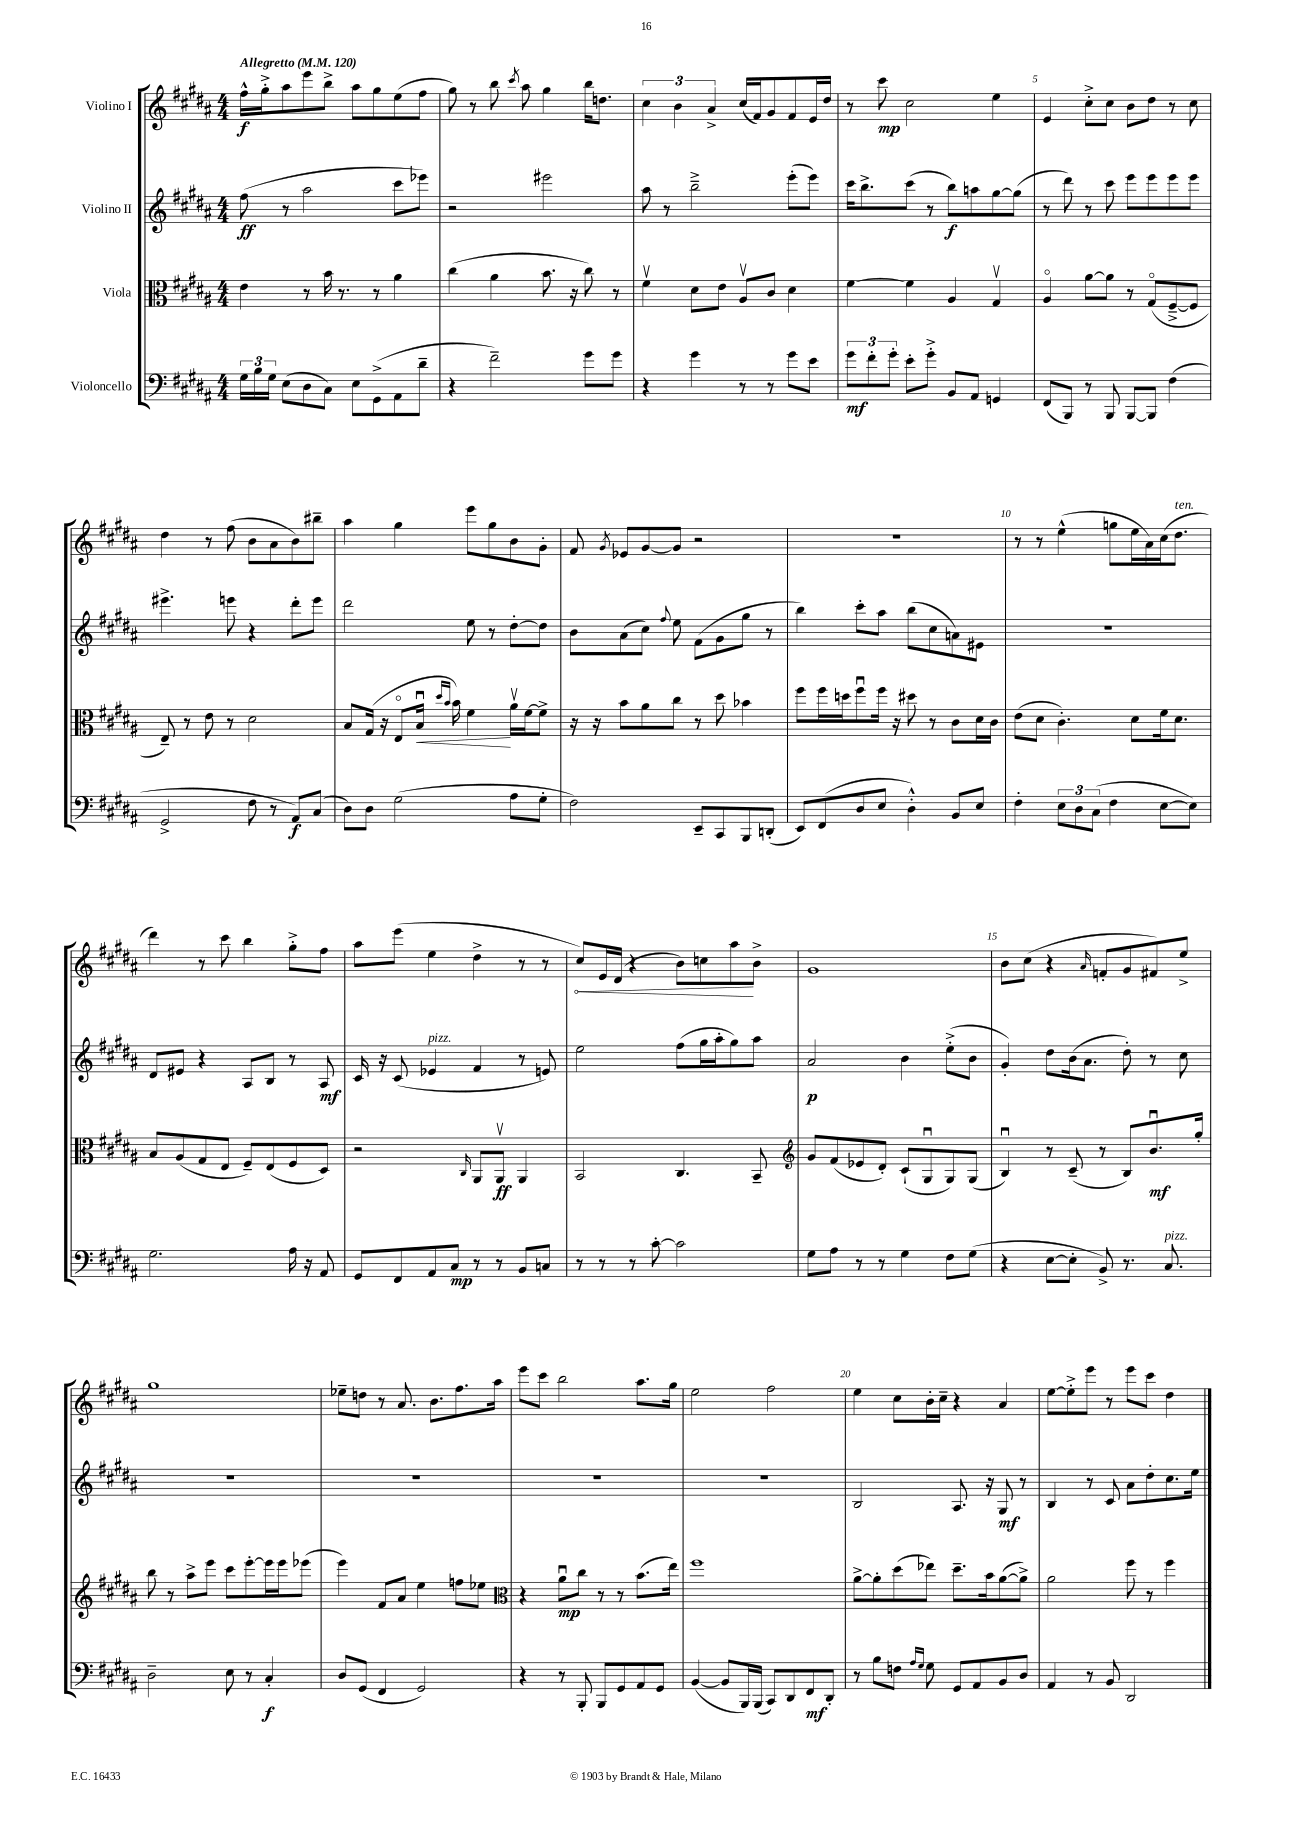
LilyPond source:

<<
\new StaffGroup <<
\new Staff = "s0" \with { instrumentName = "Violino I" } {
    \clef treble \key b \major \numericTimeSignature \time 4/4 \tempo "Allegretto" 4 = 120
    \autoBeamOff fis''16[-^\f gis''16-.-> ais''8 e'''8 b''8]-> ais''8[ gis''8 e''8( fis''8] |
    gis''8) r8 b''8 \acciaccatura { cis'''8 } ais''8 gis''4 b''16[ d''8.] |
    \tuplet 3/2 { cis''4 b'4 ais'4-> } cis''16[( fis'16) gis'8 fis'8 e'16 dis''16] |
    r8 cis'''8\mp cis''2 e''4 |
    e'4 cis''8[-.-> cis''8] b'8[ dis''8] r8 cis''8 |
    dis''4 r8 fis''8( b'8[ ais'8 b'8) bis''8]-- |
    ais''4 gis''4 e'''8[ gis''8 b'8 gis'8]-. |
    fis'8 \acciaccatura { gis'8 } ees'8[ gis'8~ gis'8] r2 |
    R1 |
    r8 r8 e''4-^( g''8[ e''16 ais'16) cis''16( dis''8.]^\markup { \italic "ten." } |
    dis'''4) r8 cis'''8 b''4 gis''8[-.-> fis''8] |
    ais''8[ e'''8]( e''4 dis''4-> r8 r8 |
    \once \override Hairpin.circled-tip = ##t cis''8[\<) e'16 dis'16]( r4 b'8[) c''8 ais''8\! b'8]-> |
    gis'1 |
    b'8[ cis''8]( r4 \grace { ais'16 } f'8[-. gis'8 fis'8) e''8]-> |
    gis''1 |
    ees''8[-- d''8] r8 ais'8. b'8.[ fis''8. ais''16] |
    e'''8[ cis'''8] b''2 ais''8.[ gis''16] |
    e''2 fis''2 |
    e''4 cis''8[ b'16-. cis''16]-- r4 ais'4 |
    e''8[~ e''8-.-> e'''8] r8 e'''8[ cis'''8] dis''4 \bar "|." |
}
\new Staff = "s1" \with { instrumentName = "Violino II" } {
    \clef treble \key b \major \numericTimeSignature \time 4/4
    \autoBeamOff fis''8\ff( r8 ais''2 cis'''8[ ees'''8]) |
    r2 eis'''2 |
    ais''8 r8 b''2---> e'''8[-.( e'''8]) |
    cis'''16[ b''8.-> cis'''8]( r8 b''8[\f) a''8 gis''8~ gis''8]( |
    r8 dis'''8) r8 cis'''8 e'''8[ e'''8 e'''8 e'''8] |
    eis'''4.-> e'''8 r4 dis'''8[-. e'''8] |
    dis'''2 e''8 r8 dis''8[~-. dis''8] |
    b'8[ ais'8( cis''8]) \appoggiatura { fis''8 } e''8 fis'8[( gis'8 gis''8] r8 |
    b''4) cis'''8[-. ais''8] b''8[( cis''8 a'8) eis'8] |
    R1 |
    dis'8[ eis'8] r4 ais8[ b8] r8 ais8\mf |
    cis'16 r16 cis'8( ees'4^\markup { \italic "pizz." } fis'4 r8 e'8) |
    e''2 fis''8[( gis''16 ais''16-. gis''8) ais''8] |
    ais'2\p b'4 e''8[-.->( b'8] |
    gis'4-.) dis''8[ b'16( ais'8.] dis''8-.) r8 cis''8 |
    R1 |
    R1 |
    R1 |
    R1 |
    b2 ais8. r16 gis8\mf r8 |
    b4 r8 cis'8 ais'8[ dis''8-. cis''8. e''16] \bar "|." |
}
\new Staff = "s2" \with { instrumentName = "Viola" } {
    \clef alto \key b \major \numericTimeSignature \time 4/4
    \autoBeamOff e'4 r8 b'16 r8. r8 ais'4 |
    cis''4( ais'4 b'8. r16 cis''8) r8 |
    fis'4\upbow dis'8[ e'8] ais8[\upbow cis'8] dis'4 |
    fis'4~ fis'4 ais4 gis4\upbow |
    ais4\flageolet ais'8[~ ais'8] r8 gis8[\flageolet( fis8~---> fis8] |
    e8--) r8 e'8 r8 dis'2 |
    b8[ gis16]( r16 e8[\flageolet b16]\downbow\< \grace { dis''16[ b'16] } b'16) fis'4\! ais'16[\upbow fis'16~ fis'8]-> |
    r16 r16 b'8[ ais'8 cis''8] r8 dis''8 bes'4 |
    fis''8[ fis''16 d''16 fis''8\downbow fis''16] r16 dis''8 r8 cis'8[ dis'16 cis'16] |
    e'8[( dis'8] cis'4.-.) dis'8[ fis'16 dis'8.] |
    b8[ ais8( gis8 e8] fis8[--) e8( fis8 dis8]) |
    r2 \grace { cis16 } ais,8[ ais,8]\upbow\ff ais,4 |
    b,2 cis4. b,8-- |
    \clef treble gis'8[ fis'8( ees'8 dis'8]-.) cis'8[-!( gis8\downbow gis8) gis8]( |
    b4\downbow) r8 cis'8--( r8 b8[) b'8.\downbow\mf gis''16]-. |
    b''8 r8 ais''8[-> e'''8] cis'''8[ e'''8~-. e'''16 e'''16 ees'''8]( |
    e'''4) fis'8[ ais'8] e''4 f''8[ ees''8] |
    \clef alto r4 ais'8[\downbow\mp cis''8] r8 r8 b'8.[( e''16]) |
    fis''1 |
    ais'8[~-> ais'8-. dis''8( ees''8]) dis''8.[-- b'16 ais'8~( ais'8]->) |
    ais'2 fis''8 r8 fis''4 \bar "|." |
}
\new Staff = "s3" \with { instrumentName = "Violoncello" } {
    \clef bass \key b \major \numericTimeSignature \time 4/4
    \autoBeamOff \tuplet 3/2 { gis16[ b16 gis16] } e8[( dis8 cis8]) e8[ gis,8->( ais,8 dis'8]-- |
    r4 fis'2--) gis'8[ gis'8] |
    r4 gis'4 r8 r8 gis'8[ e'8] |
    \tuplet 3/2 { gis'8[\mf fis'8-. gis'8]-. } e'8[-. gis'8]-.-> b,8[ ais,8] g,4 |
    fis,8[( b,,8]) r8 b,,8 b,,8[~ b,,8] fis4( |
    gis,2-> fis8 r8 ais,8[\f) cis8]( |
    dis8[) dis8] gis2( ais8[ gis8]-. |
    fis2) e,8[-- cis,8 b,,8 d,8]-.( |
    e,8[) fis,8( dis8 e8] dis4-.-^) b,8[ e8] |
    fis4-. \tuplet 3/2 { e8[ dis8 cis8]( } fis4 e8[~ e8]) |
    gis2. ais16 r16 ais,8 |
    gis,8[ fis,8 ais,8 cis8]\mp r8 r8 b,8[ c8] |
    r8 r8 r8 cis'8~-. cis'2 |
    gis8[ ais8] r8 r8 gis4 fis8[ gis8]( |
    r4 e8[~ e8]-. b,8->) r8. cis8.^\markup { \italic "pizz." } |
    dis2-- e8 r8 cis4-.\f |
    dis8[ gis,8]( fis,4 gis,2) |
    r4 r8 b,,8-. b,,8[ gis,8 ais,8 gis,8] |
    b,4~( b,8[ b,,16) b,,16]( cis,8[) dis,8 fis,8\mf dis,8]-. |
    r8 b8[ f8] \grace { ais16[ gis16] } gis8 gis,8[ ais,8 b,8 dis8] |
    ais,4 r8 b,8 dis,2 \bar "|." |
}
>>
>>
\layout { \context { \Score \override BarNumber.break-visibility = ##(#f #t #t) barNumberVisibility = #(every-nth-bar-number-visible 5) } }
